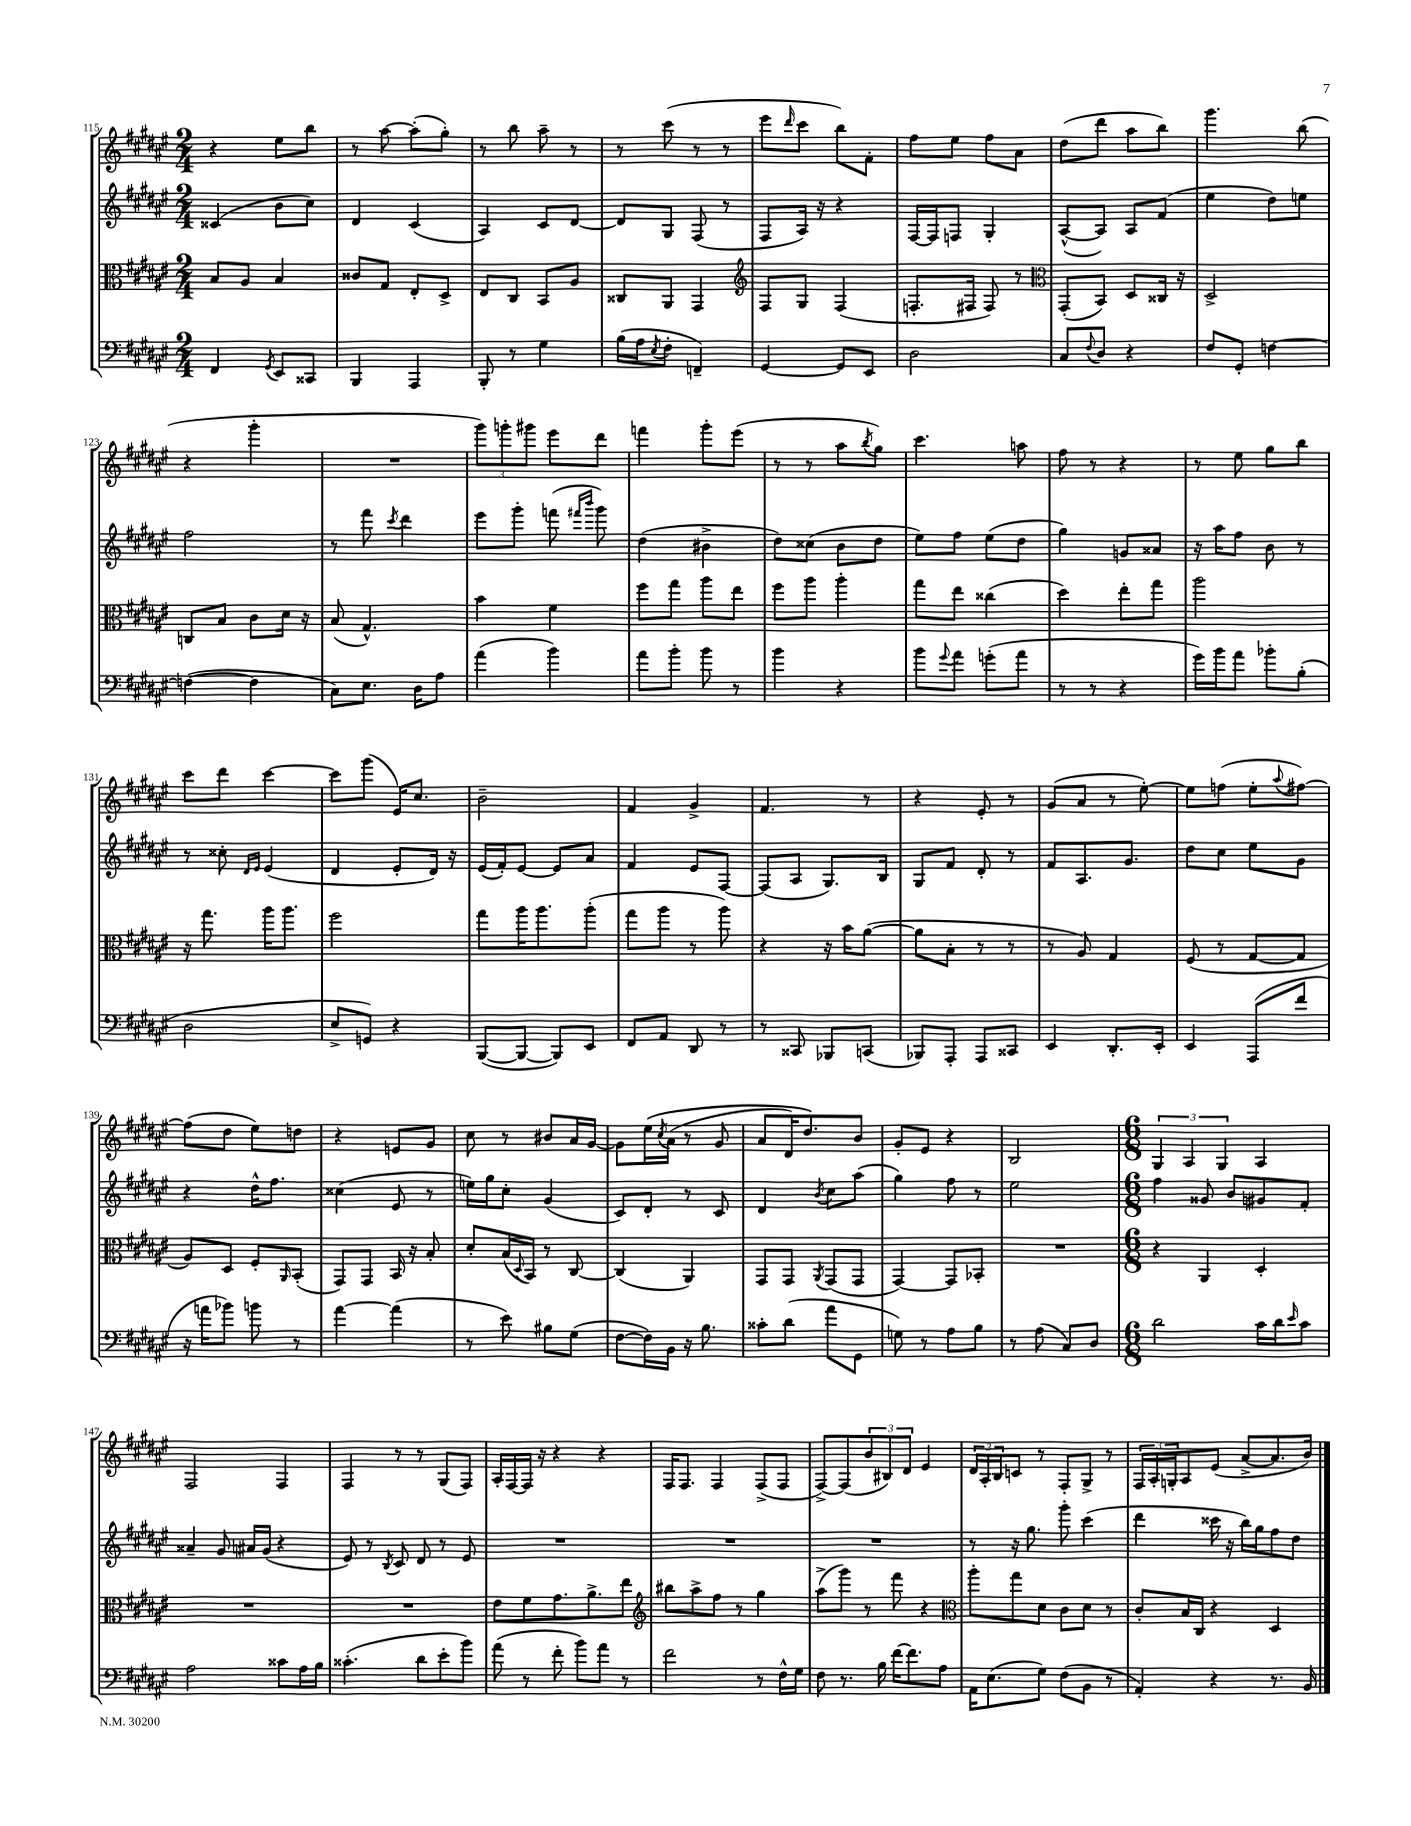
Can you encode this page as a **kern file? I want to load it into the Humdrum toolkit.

**kern	**kern	**kern	**kern
*part4	*part3	*part2	*part1
*staff4	*staff3	*staff2	*staff1
*clefF4	*clefC3	*clefG2	*clefG2
*k[f#c#g#d#a#e#]	*k[f#c#g#d#a#e#]	*k[f#c#g#d#a#e#]	*k[f#c#g#d#a#e#]
*M2/4	*M2/4	*M2/4	*M2/4
=115	=115	=115	=115
4FF#/	8B/L	(4c##X/	4r
.	8A#/J	.	.
8qGG#/	.	.	.
8EE#/L	4B/	8b\L	8ee#\L
8CC##X/J	.	8cc#\J)	8bb\J
=116	=116	=116	=116
4BBB/	8c##X/L	4d#/	8r
.	8G#/J	.	[8aa#\
4AAA#/	8E#'/L	(4c#/	(8aa#'\L]
.	8D#^/J	.	8gg#'\J)
=117	=117	=117	=117
8BBB'/	8E#/L	4A#/)	8r
8r	8C#/J	.	8bb\
4G#\	8BB/L	8c#/L	8aa#~\
.	8A#/J	[8d#/J	8r
=118	=118	=118	=118
(16B\LL	8C##X/L	8d#/L]	8r
16A#\J	.	.	.
8qE#/	.	.	.
8F#'\J	8AA#/J	8G#/J	(8ccc#\
4FFn~/)	4GG#/	(8F#/	8r
.	.	8r	8r
=119	=119	=119	=119
*	*clefG2	*	*
[4GG#/	8F#/L	8F#/L	8eee#\L
.	.	.	16qqddd#/
.	8G#/J	16A#/Jk)	8ccc#\J
.	.	16r	.
8GG#/L]	(4F#/	4r	8bb\L)
8EE#/J	.	.	8f#'\J
=120	=120	=120	=120
2D#\	8.Fn'/L	[16F#/LL	8ff#\L
.	.	16F#/J]	.
.	.	8Fn/J	8ee#\J
.	16F#X/Jk	.	.
.	8F#/)	4G#'/	8ff#\L
.	8r	.	8a#\J
=121	=121	=121	=121
*	*clefC3	*	*
8C#/L	(8GG#'/L	([8A#^^/L	(8dd#\L
8qqF#/	.	.	.
8D#/J	8BB/J)	8A#/J])	8ddd#\J
4r	8D#/L	8A#/L	8aa#\L
.	16C##X/Jk	(8f#/J	8bb\J)
.	16r	.	.
=122	=122	=122	=122
8F#/L	2D#^/	4ee#\	4.ggg#\
8GG#'/J	.	.	.
[4Fn\	.	8dd#\L)	.
.	.	8een\J	(8bb\
!!LO:LB:g=z
=123	=123	=123	=123
(4Fn\_	8Cn/L	2ff#\	4r
.	8B/J	.	.
4F\]	8c#\L	.	4ggg#'\
.	16d#\Jk	.	.
.	16r	.	.
=124	=124	=124	=124
8C#\L)	(8B/	8r	2r
8.E#\J	4.G#^^/)	8fff#\	.
.	.	8qccc#/	.
.	.	4ddd#\	.
16D#\KL	.	.	.
8A#\J	.	.	.
=125	=125	=125	=125
(4a#\	4b\	8eee#\L	12ggg#\L)
.	.	.	12gggn'\
.	.	8ggg#'\J	.
.	.	.	12ggg#X\J
4b\)	4f#\	(8fffn\	8eee#\L
.	.	16qqfff#X/LL	.
.	.	16qqbbb/JJ	.
.	.	8ggg#\)	8ddd#\J
=126	=126	=126	=126
8a#\L	8ff#\L	(4dd#\	4fffn\
8b'\J	8gg#\J	.	.
8b\	8aa#\L	4b#X^\	8ggg#'\L
8r	8ee#\J	.	(8eee#\J
=127	=127	=127	=127
4b\	8ff#\L	8dd#\L)	8r
.	8aa#\J	(8cc##X\J	8r
4r	4aa#'\	8b\L	8aa#\L
.	.	.	8qbb/
.	.	8dd#\J	8gg#\J)
=128	=128	=128	=128
8b\L	8gg#\L	8ee#\L)	4.ccc#\
8qqg#/	.	.	.
8a#\J	8ee#\J	8ff#\J	.
(8gn'\L	(4cc##X\	(8ee#\L	.
8a#\J	.	8dd#\J	8aan\
=129	=129	=129	=129
8r	4dd#\)	4gg#\)	8ff#\
8r	.	.	8r
4r	8ee#'\L	8gn/L	4r
.	8gg#\J	8a##X/J	.
=130	=130	=130	=130
16g#\LL)	2aa#\	16r	8r
16b\J	.	16aa#\KL	.
8a#\J	.	8ff#\J	8ee#\
8b-X'\L	.	8b\	8gg#\L
(8B'\J	.	8r	8bb\J
!!LO:LB:g=z
=131	=131	=131	=131
2D#\	16r	8r	8ccc#\L
.	8.gg#\	.	.
.	.	8cc##X'\	8ddd#\J
.	.	16qqd#/LL	.
.	.	16qqe#/JJ	.
.	16aa#\KL	(4e#/	[4ccc#\
.	8.aa#\J	.	.
=132	=132	=132	=132
8E#^/L	2ff#\	4d#/	8ccc#\L]
8GGn/J)	.	.	(8ggg#\J
4r	.	8e#'/L	16e#/KL)
.	.	.	8.cc#/J
.	.	16d#/Jk)	.
.	.	16r	.
=133	=133	=133	=133
([8BBB/L	8gg#\L	(16e#/LL	2b~\
.	.	16f#'/J)	.
8BBB/J_	16aa#\K	[8e#/J	.
.	8.aa#\	.	.
8BBB/L])	.	8e#/L]	.
8EE#/J	(8aa#'\J	8a#/J	.
=134	=134	=134	=134
8FF#/L	8gg#\L	4f#/	4f#/
8AA#/J	8aa#\J	.	.
8DD#/	8r	8e#/L	4g#^/
8r	8aa#\)	[8F#/J	.
=135	=135	=135	=135
8r	4r	(8F#/L]	4.f#/
8CC##X/	.	8A#/J	.
8BBB-X/L	16r	8.G#/L)	.
.	16b\KL	.	.
(8CCn/J	([8a#\J	.	8r
.	.	16B/Jk	.
=136	=136	=136	=136
8BBB-X/L)	8a#\L]	8G#/L	4r
8AAA#'/J	8B'\J	8f#/J	.
8AAA#/L	8r	8d#'/	8e#'/
8CC##X/J	8r	8r	8r
=137	=137	=137	=137
4EE#/	8r	8f#/L	(8g#/L
.	8A#/)	8.A#/	8a#/J
8.DD#'/L	4G#/	.	8r
.	.	8.g#/J	.
.	.	.	[8ee#'\)
16EE#'/Jk	.	.	.
=138	=138	=138	=138
4EE#/	(8F#/	8dd#\L	8ee#\L]
.	8r	8cc#\J	(8ffn\J
(8AAA#/L	[8G#/L	8ee#\L	8ee#'\L
.	.	.	8qqaa#/
8f#/J	8G#/J]	8g#\J	[8ff#X\J)
!!LO:LB:g=z
=139	=139	=139	=139
16r	8A#/L)	4r	(8ff#\L]
16an\KL	.	.	.
8b-X\J)	8D#/J	.	8dd#\J
8bn\	8F#'/L	16dd#^^\KL	8ee#\L)
.	.	8.ff#\J	.
.	16qqAA#/	.	.
8r	(8BB'/J	.	8ddn\J
=140	=140	=140	=140
[4a#\	8GG#/L)	(4cc##X\	4r
.	8GG#/J	.	.
(4a#\]	16BB/	8e#/	8en/L
.	16r	.	.
.	8B'/	8r	8g#/J
=141	=141	=141	=141
8r	8d#'/L	16een\LL)	8cc#\
.	.	16gg#\J	.
8e#\)	(16B/L	8cc#'\J	8r
.	8qqD#/	.	.
.	16BB/JJ)	.	.
8B#X\L	8r	(4g#/	8b#X/L
(8G#\J	[8C#/	.	16a#/L
.	.	.	[16g#/JJ
=142	=142	=142	=142
[8F#\L	(4C#/]	8c#/L)	8g#\L]
16F#\L])	.	8d#'/J	(16ee#\L
.	.	.	8qcc#/
16BB\JJ	.	.	(16a#\JJ
16r	4AA#/)	8r	8r
8.B\	.	.	.
.	.	8c#/	8g#/
=143	=143	=143	=143
8c##X'\L	8GG#/L	4d#/	8a#/L
(8d#\J	8GG#/J	.	16d#/K)
.	.	.	8.dd#/)
.	8qAA#/	8qb/	.
8a#\L	(8GG#/L	8cc#\L	.
8GG#\J	8GG#/J	(8aa#\J	8b/J
=144	=144	=144	=144
8Gn\)	[4GG#/)	4gg#\)	8g#'/L
8r	.	.	8e#/J
8A#\L	8GG#/L]	8ff#\	4r
8B\J	8BB-X'/J	8r	.
=145	=145	=145	=145
8r	2r	2ee#\	2B/
(8A#\	.	.	.
8C#/L)	.	.	.
8D#/J	.	.	.
=146	=146	=146	=146
*M6/8	*M6/8	*M6/8	*M6/8
2d#\	4r	4ff#\	6G#/
.	.	.	6A#/
.	4AA#/	8g##X/	.
.	.	.	6G#/
.	.	8b/L	.
16c#\LL	4D#'/	8g#X/	4A#/
16d#\J	.	.	.
16qqe#/	.	.	.
8c#\J	.	8f#'/J	.
!!LO:LB:g=z
=147	=147	=147	=147
2A#\	2.r	4a##X~/	2F#/
.	.	8g#/	.
.	.	16a#X/LL	.
.	.	(16g#/JJ	.
8c##X\L	.	4r	4F#/
16A#\L	.	.	.
16B\JJ	.	.	.
=148	=148	=148	=148
(4.c##X'\	2.r	8e#/)	4F#/
.	.	8r	.
.	.	8qB/	.
.	.	8c#/	8r
8d#\L	.	8d#/	8r
8e#'\	.	8r	(8G#/L
8b\J)	.	8e#/	8F#/J)
=149	=149	=149	=149
(8a#\	8e#\L	2.r	16A#'/LL
.	.	.	[16F#/
8r	8f#\	.	16F#/JJ]
.	.	.	16r
8f#'\	8.g#\	.	4r
8b\L)	.	.	.
.	8.a#^\	.	.
8a#\J	.	.	4r
8r	8ee#\J	.	.
=150	=150	=150	=150
*	*clefG2	*	*
2f#\	8bb#X\L	2.r	16F#/KL
.	.	.	8.F#/J
.	8aa#^\	.	.
.	8ff#\J	.	4F#/
.	8r	.	.
8r	4gg#\	.	(8F#^/L
16F#^^\LL	.	.	8F#/J
16G#\JJ	.	.	.
=151	=151	=151	=151
8F#\	(8aa#^\L	2.r	[8F#^/L)
8.r	8ggg#\J)	.	(8F#/]
.	8r	.	12b/
16B\	.	.	.
.	.	.	12B#X/)
[16f#\KL	8fff#\	.	.
.	.	.	12d#/J
8.f#\]	.	.	.
.	4r	.	4e#/
8A#\J	.	.	.
=152	=152	=152	=152
*	*clefC3	*	*
16AA#\KL	8aa#'\L	8r	24d#/LL
.	.	.	24A#'/
(8.E#\	.	.	.
.	.	.	24B/J
.	8gg#\	16r	8cn/J
.	.	8.gg#\	.
8G#\J)	8d#\J	.	8r
(8F#\L	8c#\L	8ggg#'\	8F#'/L
8BB\J	8d#\J	(4ccc#\	8G#^/J
8r	8r	.	8r
=153	=153	=153	=153
4AA#'/)	8c#'/L	4ddd#\	24F#/LL
.	.	.	24A#'/
.	.	.	24Gn'/J
.	16B/L	.	8A#/
.	16C#/JJ	.	.
4r	4r	16ccc##X\	(8e#/J
.	.	16r	.
.	.	16bb\LL)	[8a#^/L
.	.	16gg#\J	.
8.r	4D#/	8ff#\	8.a#/]
.	.	8dd#\J	.
16BB/	.	.	16b/Jk)
==	==	==	==
*-	*-	*-	*-
